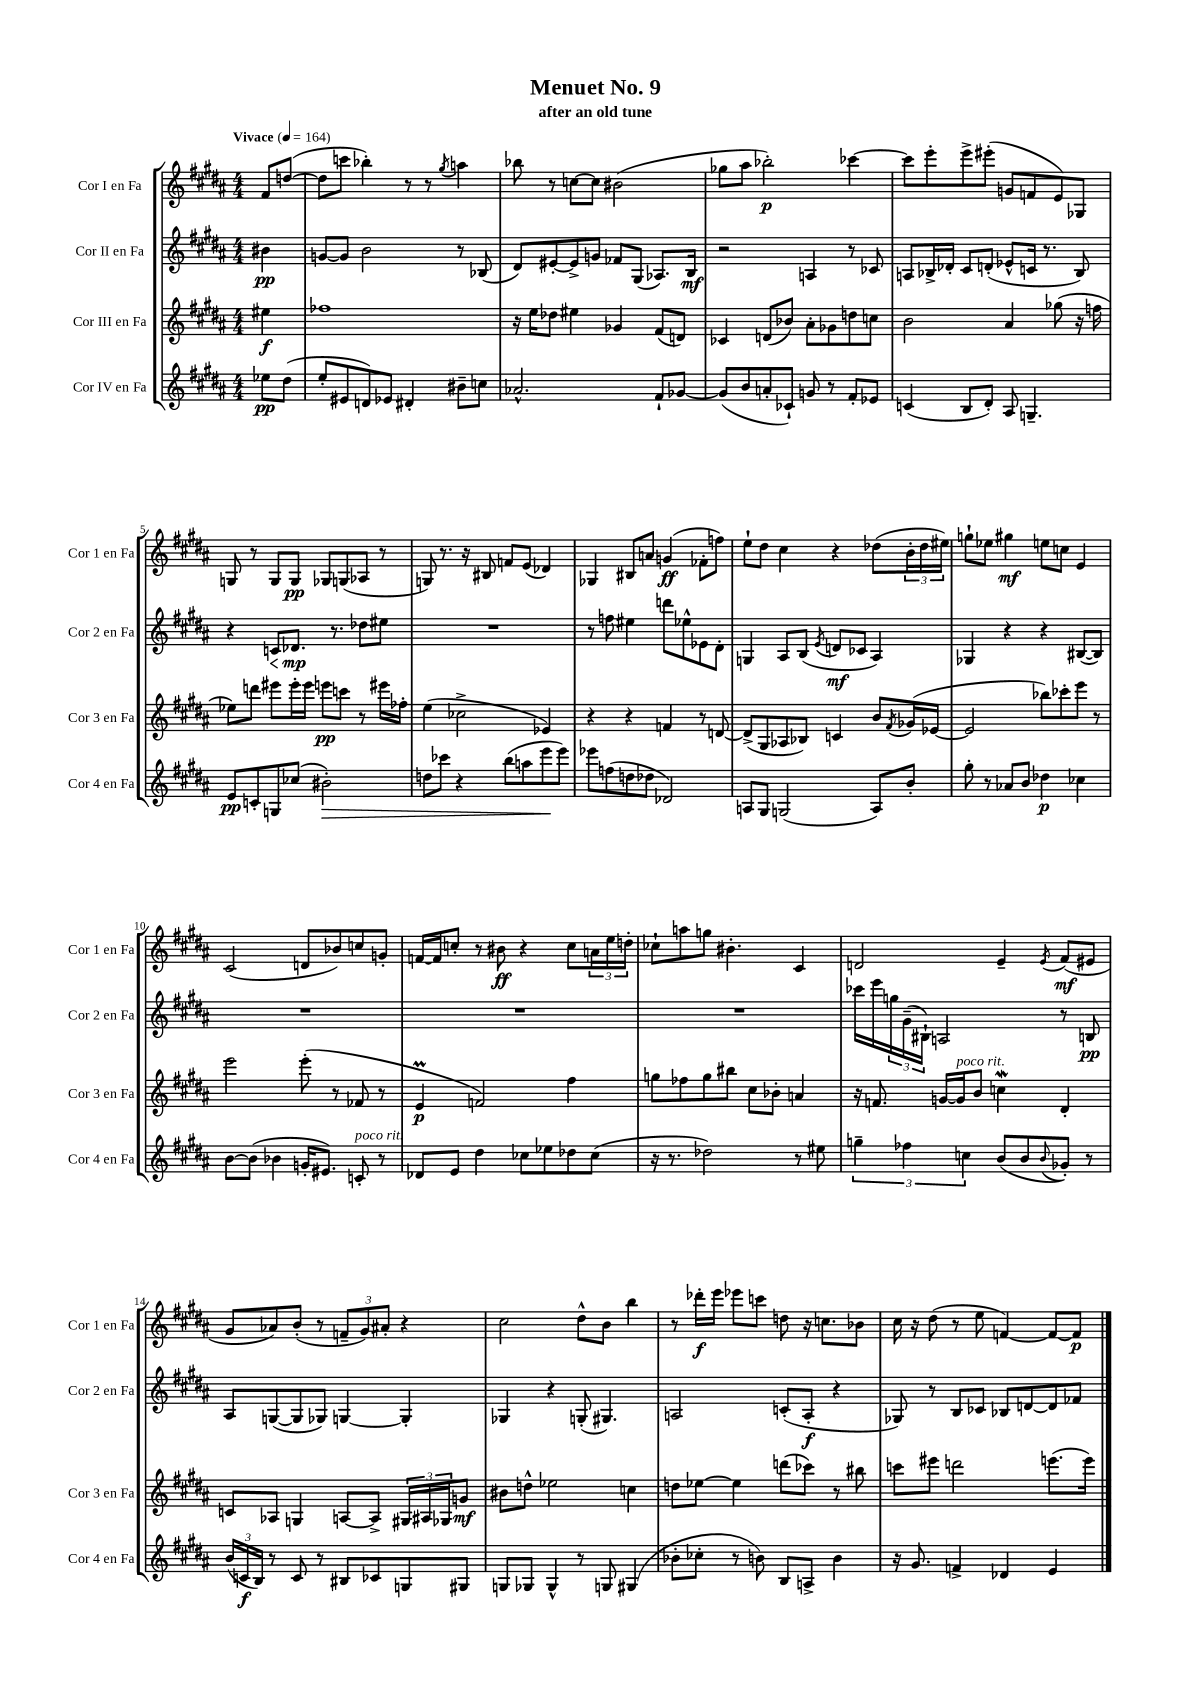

**kern	**dynam	**kern	**dynam	**kern	**dynam	**kern	**dynam
*part4	*part4	*part3	*part3	*part2	*part2	*part1	*part1
*staff4	*staff4	*staff3	*staff3	*staff2	*staff2	*staff1	*staff1
*I"Cor IV en Fa	*	*I"Cor III en Fa	*	*I"Cor II en Fa	*	*I"Cor I en Fa	*
*I'Cor 4 en Fa	*	*I'Cor 3 en Fa	*	*I'Cor 2 en Fa	*	*I'Cor 1 en Fa	*
*clefG2	*	*clefG2	*	*clefG2	*	*clefG2	*
*k[f#c#g#d#a#]	*	*k[f#c#g#d#a#]	*	*k[f#c#g#d#a#]	*	*k[f#c#g#d#a#]	*
*M4/4	*	*M4/4	*	*M4/4	*	*M4/4	*
*MM164	*	*MM164	*	*MM164	*	*MM164	*
=	=	=	=	=	=	=	=
!	!	!	!	!	!	!LO:TX:a:B:t=Vivace	!
8ee-X\L	pp	4ee#X\	f	4b#X\	pp	8f#/L	.
(8dd#\J	.	.	.	.	.	([8ddn/J	.
=1	=1	=1	=1	=1	=1	=1	=1
8ee'/L	.	1ff-X	.	[8gn/L	.	8dd\L]	.
8e#X/	.	.	.	8g/J]	.	8cccn\J	.
8dn/)	.	.	.	2b\	.	4bb-X'\)	.
8e-X/J	.	.	.	.	.	.	.
4d#X'/	.	.	.	.	.	8r	.
.	.	.	.	.	.	8r	.
.	.	.	.	.	.	8qgg#/	.
8b#X~\L	.	.	.	8r	.	4aan\	.
8ccn\J	.	.	.	(8B-X/	.	.	.
=2	=2	=2	=2	=2	=2	=2	=2
2.a-X^^/	.	16r	.	8d#/L)	.	8bb-X\	.
.	.	16ee\KL	.	.	.	.	.
.	.	8dd-X\J	.	[8e#X'/	.	8r	.
.	.	4ee#X\	.	8e#^/]	.	[8ccn\L	.
.	.	.	.	8gn/J	.	8cc\J]	.
.	.	4g-X/	.	8f-X/L	.	(2b#X\	.
.	.	.	.	(8G#/J	.	.	.
8f#`/L	.	(8f#/L	.	8.A-X/L)	.	.	.
[8g-X/J	.	8dn/J)	.	.	.	.	.
.	.	.	.	16B/Jk	mf	.	.
=3	=3	=3	=3	=3	=3	=3	=3
(8g-/L]	.	4c-X/	.	2r	.	8gg-X\L	.
8b/	.	.	.	.	.	8aa#\J	.
8an'/	.	(8dn/L	.	.	.	2bb-X'\)	p
8c-X`/J)	.	8b-X/J)	.	.	.	.	.
8gn/	.	8a#'\L	.	4An/	.	.	.
8r	.	8g-X\	.	.	.	.	.
8f#'/L	.	8ddn\	.	8r	.	[4ccc-X\	.
8e-X/J	.	8ccn\J	.	8c-X/	.	.	.
=4	=4	=4	=4	=4	=4	=4	=4
(4cn/	.	2b\	.	8An/L	.	8ccc-\L]	.
.	.	.	.	16B-X^/L	.	8eee'\	.
.	.	.	.	16d-X'/JJ	.	.	.
8B/L	.	.	.	8c#/L	.	8eee^\	.
8d#'/J)	.	.	.	(8dn'/J	.	(8eee#X'\J	.
8A#/	.	4a#/	.	8e-X^^/L	.	8gn/L	.
4.Gn~/	.	.	.	16cn/Jk	.	8fn/	.
.	.	.	.	8.r	.	.	.
.	.	(8gg-X\	.	.	.	8e/)	.
.	.	16r	.	8B-/)	.	8G-X/J	.
.	.	16ffn\	.	.	.	.	.
!!LO:LB:g=z
=5	=5	=5	=5	=5	=5	=5	=5
8e/L	pp	8ee-X\L)	.	4r	.	8Gn/	.
8cn'/	.	8dddn\J	.	.	.	8r	.
!	!	!	!	!	!LO:HP:b	!	!
8Gn/	.	8eee#X\L	.	8cn/L	<	8G/L	.
(8cc-X/J	.	16eee#'\L	.	8.d-X/J	mp	8G/J	pp
.	.	16eee#\JJ	.	.	.	.	.
!	!LO:HP:b	!	!	!	!	!	!
2b#X'\)	>	8eeen\L	pp	.	.	8G-X/L	.
.	.	.	.	8.r	[	.	.
.	.	8cccn\J	.	.	.	(8Gn/	.
.	.	8r	.	8dd-X\L	.	8A-X/J	.
.	.	16eee#X\LL	.	8ee#X\J	.	8r	.
.	.	16ff-X'\JJ	.	.	.	.	.
=6	=6	=6	=6	=6	=6	=6	=6
8ddn\L	.	(4ee\	.	1r	.	8Gn/)	.
8ccc-X\J	.	.	.	.	.	8.r	.
4r	.	2cc-X^\	.	.	.	.	.
.	.	.	.	.	.	16r	.
.	.	.	.	.	.	8B#X/	.
(8bb\L	.	.	.	.	.	8fn/L	.
8aan\	.	.	.	.	.	(8e/J	.
8eee\	.	4e-X/)	.	.	.	4d-X/)	.
8eee\J)	]	.	.	.	.	.	.
=7	=7	=7	=7	=7	=7	=7	=7
8eee-X\L	.	4r	.	8r	.	4G-X/	.
(8ffn\	.	.	.	8ffn\	.	.	.
8ddn\	.	4r	.	4ee#X\	.	8B#X/L	.
8dd-X\J	.	.	.	.	.	8an/J	.
2d-X/)	.	4fn/	.	8dddn\L	.	(4gn/	ff
.	.	.	.	8ee-X^^\	.	.	.
.	.	8r	.	8e-X\	.	8f-X'\L	.
.	.	[8dn/	.	8d#'\J	.	8ffn\J)	.
=8	=8	=8	=8	=8	=8	=8	=8
8An/L	.	(8d^/L]	.	4Gn/	.	8ee`\L	.
8G#/J	.	8G#/	.	.	.	8dd#\J	.
(2Gn/	.	8A-X/	.	8A#/L	.	4cc#\	.
.	.	8B-X/J)	.	(8B/J	.	.	.
.	.	.	.	8qe/	.	.	.
.	.	4cn/	.	8dn/L	mf	4r	.
.	.	.	.	8c-X/J	.	.	.
8A/L)	.	8b/L	.	4A#/)	.	(8dd-X\L	.
.	.	8qf#/	.	.	.	.	.
8b'/J	.	(16g-X/L	.	.	.	24b'\L	.
.	.	.	.	.	.	24dd-\	.
.	.	[16e-X/JJ	.	.	.	.	.
.	.	.	.	.	.	24ee#X\JJ)	.
=9	=9	=9	=9	=9	=9	=9	=9
8gg#'\	.	2e-/]	.	4G-X/	.	8ggn`\L	.
8r	.	.	.	.	.	8ee-X\J	.
8a-X/L	.	.	.	4r	.	4gg#X\	mf
8b/J	.	.	.	.	.	.	.
4dd-X\	p	8bb-X\L)	.	4r	.	8een\L	.
.	.	8ccc-X'\	.	.	.	8ccn\J	.
4cc-X\	.	8eee\J	.	([8B#X/L	.	4e/	.
.	.	8r	.	8B#/J])	.	.	.
!!LO:LB:g=z
=10	=10	=10	=10	=10	=10	=10	=10
[8b\L	.	2eee\	.	1r	.	(2c#/	.
(8b\J]	.	.	.	.	.	.	.
4b-X\	.	.	.	.	.	.	.
16gn'/KL	.	(8eee'\	.	.	.	8dn/L	.
8.e#X/J)	.	.	.	.	.	.	.
.	.	8r	.	.	.	8b-X/)	.
!LO:TX:a:i:t=poco rit.	!	!	!	!	!	!	!
8cn'/	.	8f-X/	.	.	.	8ccn/	.
8r	.	8r	.	.	.	8gn'/J	.
=11	=11	=11	=11	=11	=11	=11	=11
8d-X/L	.	4eM/	p	1r	.	[16fn/LL	.
.	.	.	.	.	.	16f/J]	.
8e/J	.	.	.	.	.	8ccn'/J	.
4dd#\	.	2fn/)	.	.	.	8r	.
.	.	.	.	.	.	8b#X\	ff
8cc-X\L	.	.	.	.	.	4r	.
8ee-X\	.	.	.	.	.	.	.
8dd-X\	.	4ff#\	.	.	.	8cc\L	.
(8cc-\J	.	.	.	.	.	24an\L	.
.	.	.	.	.	.	24ee\	.
.	.	.	.	.	.	24ddn'\JJ	.
=12	=12	=12	=12	=12	=12	=12	=12
16r	.	8ggn\L	.	1r	.	8cc-X`\L	.
8.r	.	.	.	.	.	.	.
.	.	8ff-X\	.	.	.	8aan\	.
2dd-X\)	.	8gg\	.	.	.	8ggn\J	.
.	.	8bb#X\J	.	.	.	4.b#X'\	.
.	.	8cc#\L	.	.	.	.	.
.	.	8b-X'\J	.	.	.	.	.
8r	.	4an/	.	.	.	4c#/	.
8ee#X\	.	.	.	.	.	.	.
=13	=13	=13	=13	=13	=13	=13	=13
6ggn~\	.	16r	.	16ccc-X\LL	.	2dn/	.
.	.	8.fn/	.	16eee\	.	.	.
.	.	.	.	24ggn\	.	.	.
6ff-X\	.	.	.	(24g#~\	.	.	.
.	.	.	.	24B#X`\JJ)	.	.	.
.	.	[16gn/LL	.	2An/	.	.	.
!	!	!LO:TX:a:i:t=poco rit.	!	!	!	!	!
.	.	16g/J]	.	.	.	.	.
6ccn\	.	.	.	.	.	.	.
.	.	8b/J	.	.	.	.	.
(8b/L	.	4ccnw\	.	.	.	4e~/	.
8b/	.	.	.	.	.	.	.
8qqb/	.	.	.	.	.	8qe/	.
8g-X'/J)	.	4d#'/	.	8r	.	(8f#/L	mf
8r	.	.	.	8Bn/	pp	8e#X/J	.
!!LO:LB:g=z
=14	=14	=14	=14	=14	=14	=14	=14
(24b/LL	.	8cn/L	.	8A#/L	.	8g#/L	.
24cn/	f	.	.	.	.	.	.
24B/JJ)	.	.	.	.	.	.	.
8r	.	8A-X/J	.	([8Gn/	.	8a-X/)	.
8c/	.	4Gn/	.	8G/]	.	(8b'/J	.
8r	.	.	.	8G-X/J)	.	8r	.
8B#X/L	.	[8An/L	.	[4Gn/	.	12fn~/L	.
.	.	.	.	.	.	12g#/)	.
8c-X/	.	8A^/J]	.	.	.	.	.
.	.	.	.	.	.	12a#X'/J	.
8Gn/	.	24G#X/LL	.	4G'/]	.	4r	.
.	.	24A#X/	.	.	.	.	.
.	.	24G-X/J	.	.	.	.	.
8G#X/J	.	8gn/J	mf	.	.	.	.
=15	=15	=15	=15	=15	=15	=15	=15
8Gn/L	.	8b#X\L	.	4G-X/	.	2cc#\	.
8G-X/J	.	8ddn^^\J	.	.	.	.	.
4G-^^/	.	2ee-X\	.	4r	.	.	.
8r	.	.	.	(8Gn'/	.	8dd#^^\L	.
8Gn/	.	.	.	4.G#X/)	.	8b\J	.
(4G#X/	.	4ccn\	.	.	.	4bb\	.
=16	=16	=16	=16	=16	=16	=16	=16
8b-X'\L	.	8ddn\L	.	2An/	.	8r	.
8cc-X'\J	.	[8ee-X\J	.	.	.	16ddd-X'\LL	f
.	.	.	.	.	.	16eee\JJ	.
8r	.	4ee-\]	.	.	.	8eee-X\L	.
8bn\)	.	.	.	.	.	8cccn\J	.
8B/L	.	(8dddn\L	.	(8cn'/L	.	8ddn\	.
8An^/J	.	8ccc-X\J)	.	8A'/J	f	16r	.
.	.	.	.	.	.	8.ccn\L	.
4b\	.	8r	.	4r	.	.	.
.	.	8bb#X\	.	.	.	8b-X\J	.
=17	=17	=17	=17	=17	=17	=17	=17
16r	.	8cccn\L	.	8G-X/)	.	16cc#\	.
8.g#/	.	.	.	.	.	16r	.
.	.	8eee#X\J	.	8r	.	(8dd#\	.
4fn^/	.	2dddn\	.	8B/L	.	8r	.
.	.	.	.	8c-X/J	.	8ee\	.
4d-X/	.	.	.	8B-X/L	.	[4fn/)	.
.	.	.	.	[8dn/	.	.	.
4e/	.	(8.eeen\L	.	8d/]	.	8f/L_	.
.	.	.	.	8f-X/J	.	8f/J]	p
.	.	16eee\Jk)	.	.	.	.	.
==	==	==	==	==	==	==	==
*-	*-	*-	*-	*-	*-	*-	*-
